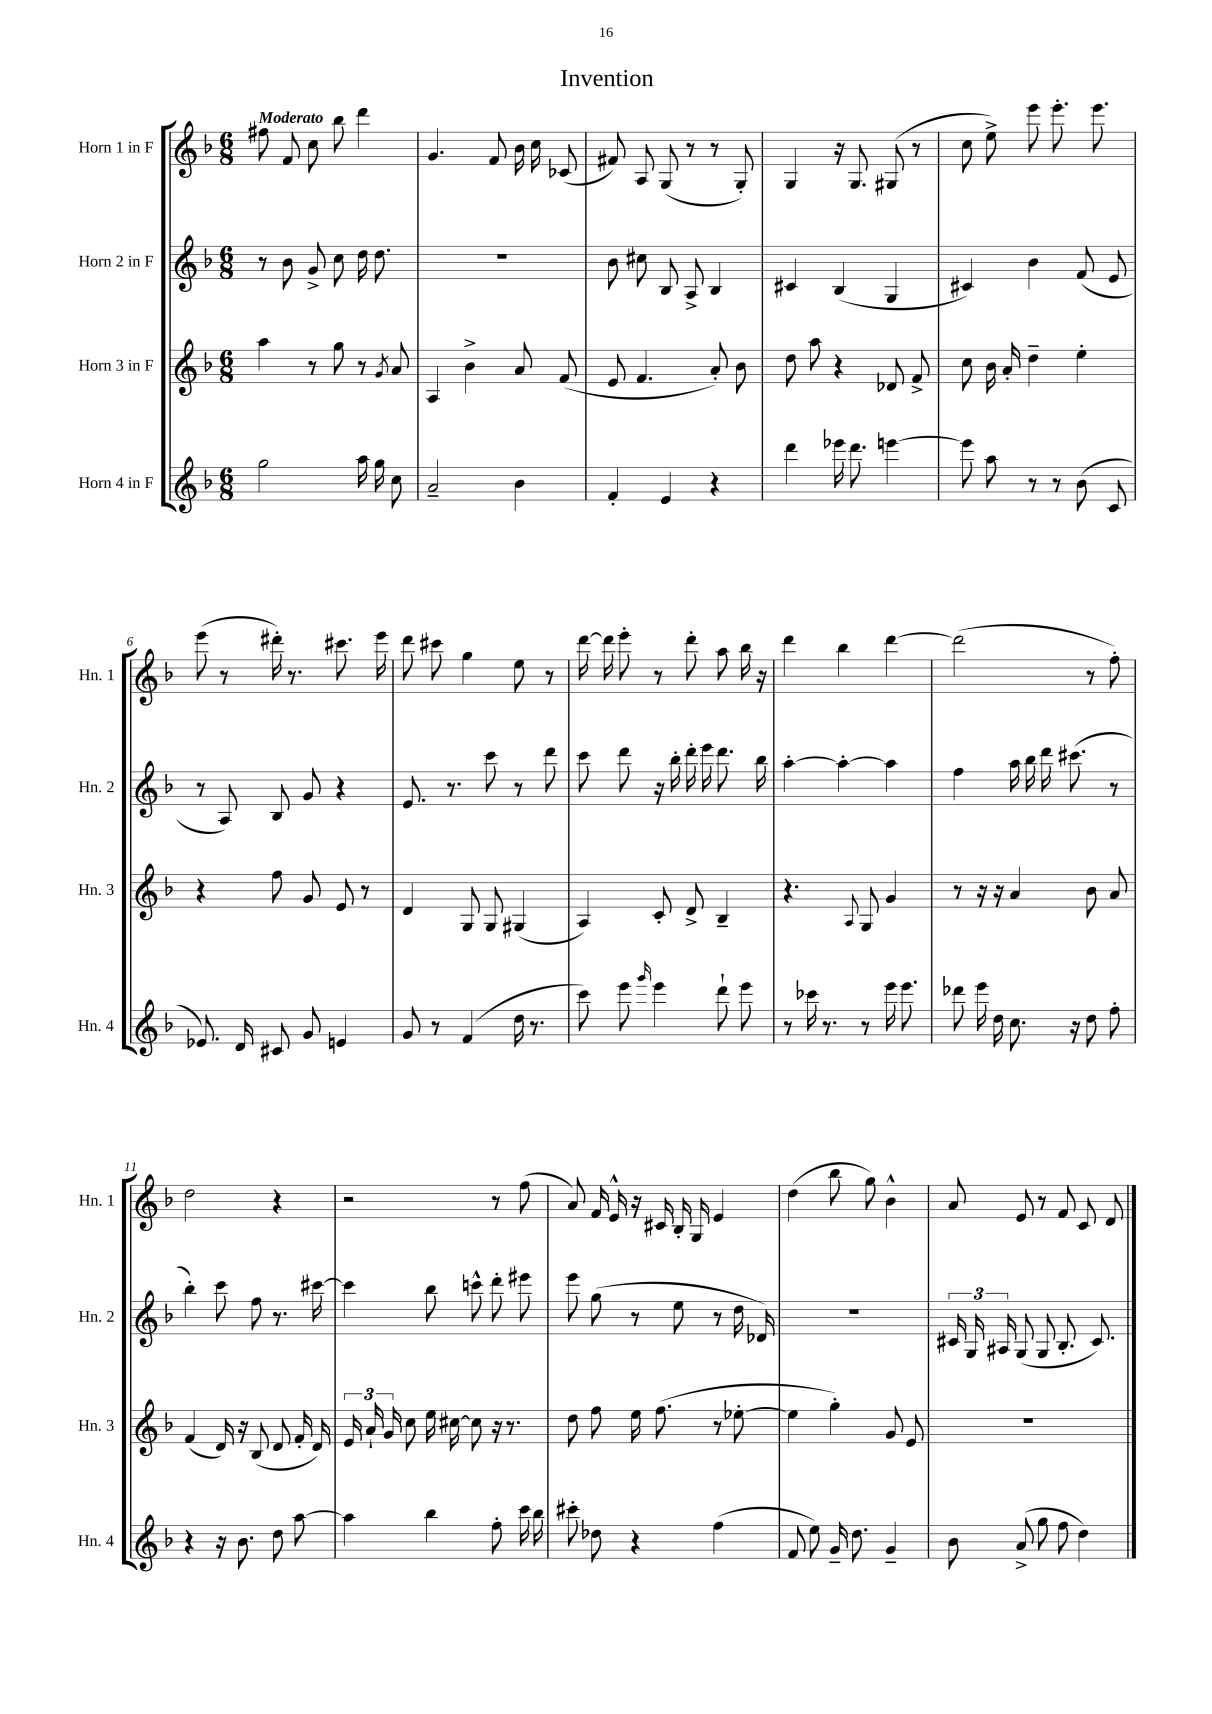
\header { title = "Invention" }
<<
\new StaffGroup <<
\new Staff = "s0" \with { instrumentName = "Horn 1 in F" shortInstrumentName = "Hn. 1" } {
    \clef treble \key f \major \numericTimeSignature \time 6/8 \tempo "Moderato"
    \autoBeamOff fis''8 f'8 c''8 bes''8 d'''4 |
    g'4. f'8 bes'16 c''16 ces'8( |
    fis'8) a8 g8( r8 r8 g8-.) |
    g4 r16 g8. gis8( r8 |
    c''8 e''8->) e'''8 e'''8.-. e'''8. |
    e'''8( r8 dis'''16-.) r8. cis'''8. e'''16 |
    d'''8 cis'''8 g''4 e''8 r8 |
    d'''16~ d'''16 e'''8-. r8 d'''8-. a''8 bes''16 r16 |
    d'''4 bes''4 d'''4~ |
    d'''2( r8 f''8-.) |
    d''2 r4 |
    r2 r8 f''8( |
    a'8) f'16 e'16-^ r16 cis'16 bes16-. g16 e'4 |
    d''4( bes''8 g''8) bes'4-^ |
    a'8 e'8 r8 f'8 c'8 d'8 \bar "|." |
}
\new Staff = "s1" \with { instrumentName = "Horn 2 in F" shortInstrumentName = "Hn. 2" } {
    \clef treble \key f \major \numericTimeSignature \time 6/8
    \autoBeamOff r8 bes'8 g'8-> c''8 d''16 d''8. |
    R2. |
    bes'8 cis''8 bes8 a8-> bes4 |
    cis'4 bes4( g4 |
    cis'4) bes'4 f'8( e'8 |
    r8 a8) bes8 g'8 r4 |
    e'8. r8. c'''8 r8 d'''8 |
    c'''8 d'''8 r16 bes''16-. d'''16-. e'''16 d'''8. bes''16 |
    a''4~-. a''4~-. a''4 |
    f''4 a''16 bes''16 d'''16 cis'''8.( r8 |
    bes''4-.) c'''8 f''8 r8. cis'''16~ |
    cis'''4 bes''8 c'''8-^ d'''8-. eis'''8 |
    e'''8 g''8( r8 e''8 r8 d''16 des'16) |
    R2. |
    \tuplet 3/2 { cis'16 g16 ais16 } g8( g8 bes8.-. cis'8.) \bar "|." |
}
\new Staff = "s2" \with { instrumentName = "Horn 3 in F" shortInstrumentName = "Hn. 3" } {
    \clef treble \key f \major \numericTimeSignature \time 6/8
    \autoBeamOff a''4 r8 g''8 r8 \acciaccatura { g'8 } a'8 |
    a4 bes'4-> a'8 f'8( |
    e'8 f'4. a'8-.) bes'8 |
    d''8 a''8 r4 des'8 f'8-> |
    c''8 bes'16 a'16-. d''4-- e''4-. |
    r4 f''8 g'8 e'8 r8 |
    d'4 g8 g8 gis4( |
    a4) c'8-. d'8-> bes4-- |
    r4. \appoggiatura { a8 } g8 g'4 |
    r8 r16 r16 a'4 bes'8 a'8 |
    f'4( d'16) r16 bes8( d'8 f'16-. d'16) |
    \tuplet 3/2 { e'16 a'16-! g'16 } c''8 e''16 cis''16~ cis''8 r16 r8. |
    d''8 f''8 e''16 f''8.( r8 ees''8~-. |
    ees''4 g''4-.) g'8 e'8 |
    R2. \bar "|." |
}
\new Staff = "s3" \with { instrumentName = "Horn 4 in F" shortInstrumentName = "Hn. 4" } {
    \clef treble \key f \major \numericTimeSignature \time 6/8
    \autoBeamOff g''2 a''16 g''16 c''8 |
    a'2-- bes'4 |
    f'4-. e'4 r4 |
    d'''4 ees'''16 d'''8. e'''4~ |
    e'''8 a''8 r8 r8 bes'8( c'8 |
    ees'8.) d'16 cis'8 g'8 e'4 |
    g'8 r8 f'4( d''16 r8. |
    c'''8) e'''8 \grace { g'''16 } e'''4 d'''8-! e'''8 |
    r8 ces'''16 r8. r8 e'''16 e'''8. |
    des'''8 e'''16 d''16 c''8. r16 d''8 f''8-. |
    r4 r16 bes'8. d''8 a''8~ |
    a''4 bes''4 f''8-. c'''16 bes''16 |
    cis'''8-. des''8 r4 f''4( |
    f'8 e''8) g'16-- d''8. g'4-- |
    bes'8 a'8->( g''8 f''8 d''4) \bar "|." |
}
>>
>>
